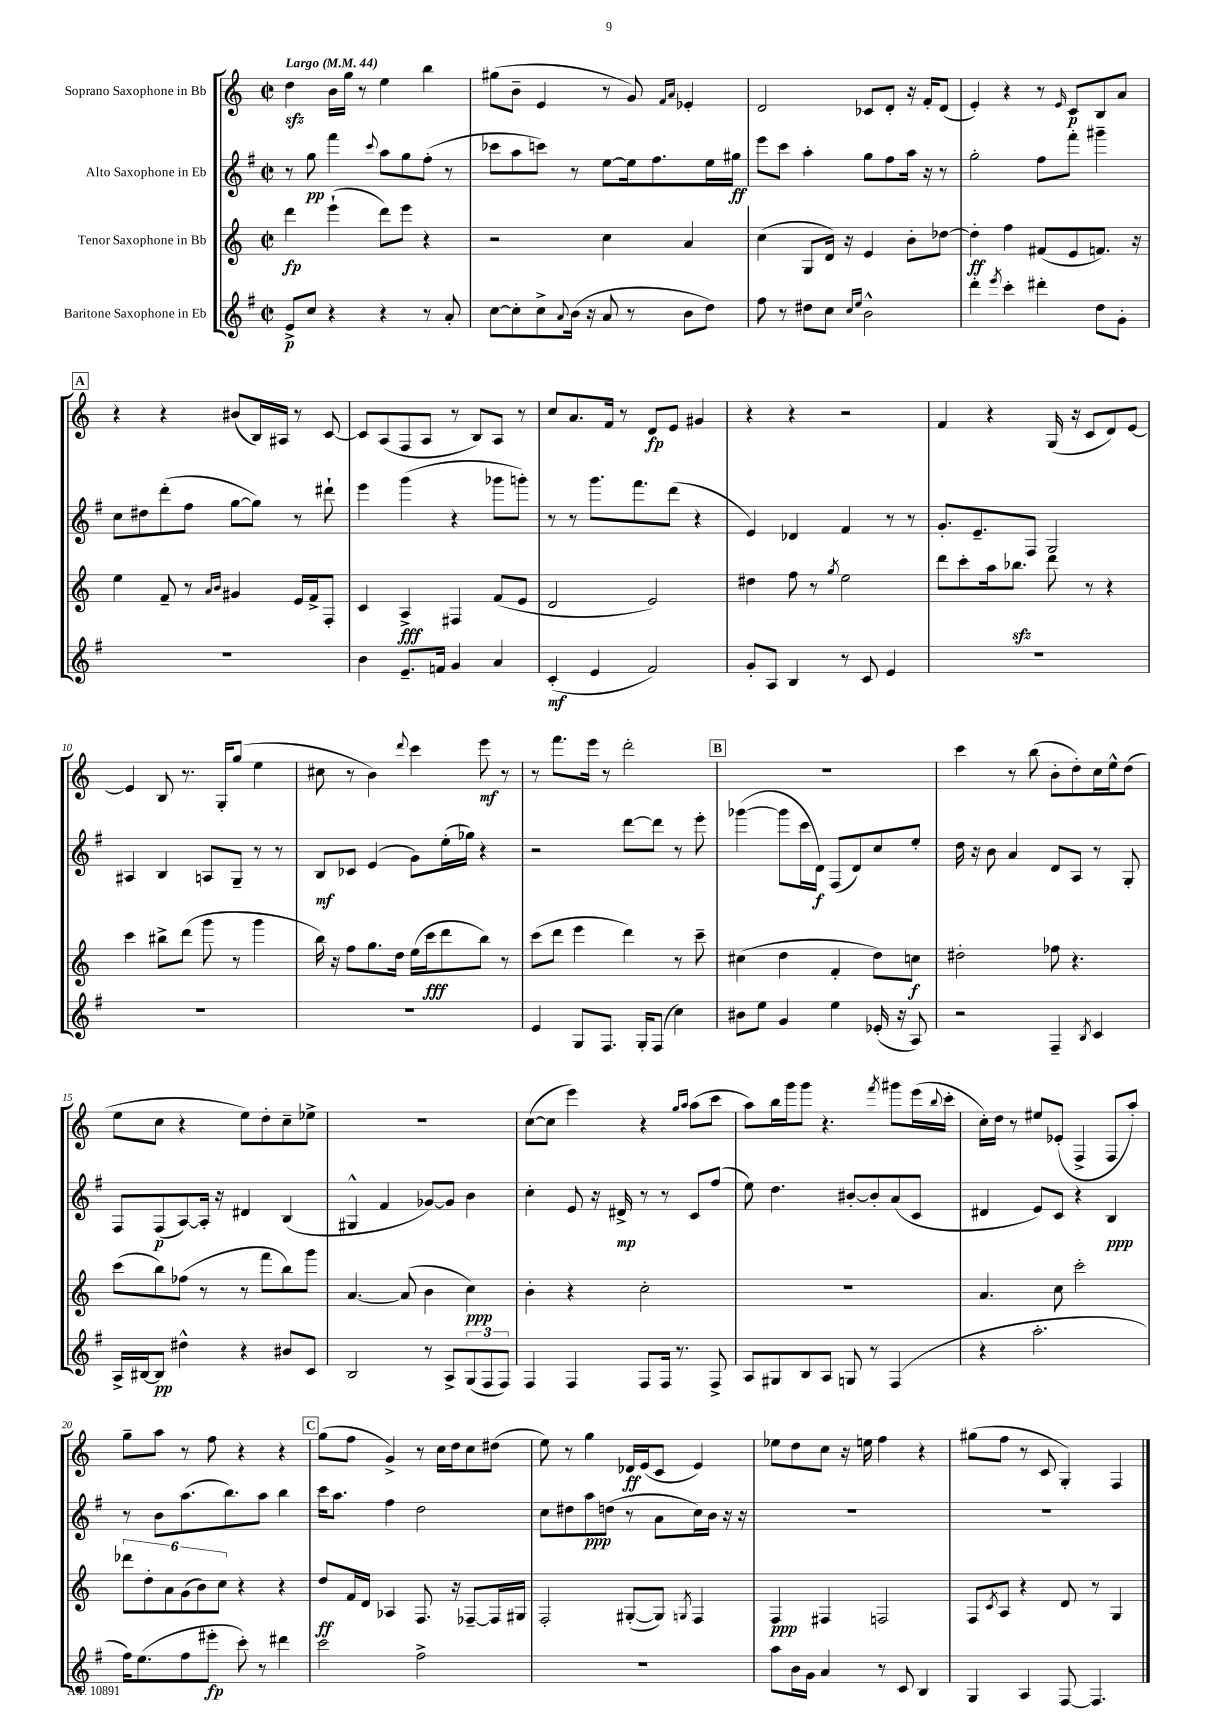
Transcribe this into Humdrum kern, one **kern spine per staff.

**kern	**kern	**kern	**kern
*staff4	*staff3	*staff2	*staff1
*clefG2	*clefG2	*clefG2	*clefG2
*k[f#]	*k[]	*k[f#]	*k[]
*M2/2	*M2/2	*M2/2	*M2/2
*met(c|)	*met(c|)	*met(c|)	*met(c|)
*MM44	*MM44	*MM44	*MM44
8e^	4ddd	8r	4dd
8cc	.	8gg	.
4r	(4eee`	4fff#	16b
.	.	.	16gg
.	.	.	8r
.	.	8qqccc	.
4r	8ddd)	8aa	4ee
.	8eee	8gg	.
8r	4r	(8ff#'	4bb
8a'	.	8r	.
=	=	=	=
[8cc	2r	8ccc-	(8gg#
8cc']	.	8aa	8b~
8cc^	.	8ccc)	4e
8qqa	.	.	.
(16b	.	8r	.
16r	.	.	.
8a	4cc	[8ee	8r
8r	.	16ee]	8g)
.	.	8.ff#	.
.	.	.	16qqf
.	.	.	16qqa
8b	4a	.	4e-'
8dd)	.	16ee	.
.	.	16gg#	.
=	=	=	=
8ff#	(4cc	8eee	2d
8r	.	8ccc	.
8dd#	8G	4aa'	.
8cc	16d)	.	.
.	16r	.	.
16qqcc	.	.	.
16qqee	.	.	.
2b^^	4e	8gg	8c-
.	.	8ff#	8d'
.	8b'	16aa	16r
.	.	16r	16f'
.	[8dd-	8r	(8d
=	=	=	=
4ddd'	4dd-']	2gg'	4e')
8qeee	.	.	.
4ccc'	4ff	.	4r
4ddd#'	(8f#	8ff#	8r
.	.	.	16qqe
.	8e	8fff#'	8c
8dd	8.f)	4ggg#~	8B
8g'	.	.	8a
.	16r	.	.
=	=	=	=
1r	4ee	8cc	4r
.	.	8dd#	.
.	8f~	(8ddd'	4r
.	8r	8ff#	.
.	16qqa	.	.
.	16qqb	.	.
.	4g#	[8gg	(8b#
.	.	8gg])	16B)
.	.	.	16A#
.	16e	8r	8r
.	16f^	.	.
.	8F'	8ddd#`	[8c
=	=	=	=
4b	4c	4eee	8c]
.	.	.	(8A
8.e~	4A^	(4ggg	8F
.	.	.	8A
16f	.	.	.
4g	4F#	4r	8r
.	.	.	8B)
4a	(8f	8ggg-	8A
.	8e	8ggg')	8r
=	=	=	=
(4c'	2d	8r	8cc
.	.	8r	8.a
4e	.	8.ggg	.
.	.	.	16f
.	.	.	8r
.	.	8.fff#	.
2f#)	2e)	.	8d
.	.	(8ddd	8e
.	.	4r	4g#
=	=	=	=
8g'	4dd#	4e)	4r
8A	.	.	.
4B	8ff	4d-	4r
.	8r	.	.
.	8qgg	.	.
8r	2ee	4f#	2r
8c	.	.	.
4e	.	8r	.
.	.	8r	.
=	=	=	=
1r	8ddd	8.g'	4f
.	8ccc'	.	.
.	.	8.e~	.
.	16aa	.	4r
.	8.bb-	.	.
.	.	8F#	.
.	8ddd	2G	(16G
.	.	.	16r
.	8r	.	8c
.	4r	.	8d)
.	.	.	[8e
=	=	=	=
1r	4ccc	4A#	4e]
.	8bb#^	4B	8B
.	(8ddd	.	8.r
.	8ggg	8A	.
.	.	.	16G'
.	8r	8G~	(8gg
.	4ggg	8r	4ee
.	.	8r	.
=	=	=	=
1r	16bb)	8B	8cc#
.	16r	.	.
.	8ff	8c-	8r
.	8.gg	(4e	4b)
.	16dd	.	.
.	.	.	8qqddd
.	(16ee	8g)	4ccc
.	16ccc	.	.
.	8ddd	(16ee'	.
.	.	16gg-)	.
.	8bb)	4r	8eee
.	8r	.	8r
=	=	=	=
4e	(8ccc	2r	8r
.	8ddd	.	8.fff
8G	4eee	.	.
.	.	.	16eee
8.F#	.	.	8r
.	4ddd)	[8ddd	2ddd'
16G'	.	.	.
(8F#	.	8ddd]	.
4cc)	8r	8r	.
.	8ccc~	8eee'	.
=	=	=	=
8b#	(4cc#	([4ggg-	1r
8ee	.	.	.
4g	4dd	8ggg-]	.
.	.	16ccc	.
.	.	16d)	.
4ee	4f'	(8F#	.
.	.	8d)	.
(16e-'	8dd)	8cc	.
16r	.	.	.
8A)	8cc	8ee'	.
=	=	=	=
2r	2dd#'	16dd	4ccc
.	.	16r	.
.	.	8b	.
.	.	4a	8r
.	.	.	(8bb
4F#~	8ff-	8d	8b'
.	4.r	8A	8dd')
8qB	.	.	.
4c	.	8r	16cc
.	.	.	16ee^^
.	.	8G'	(8dd
=	=	=	=
16A^	(8ccc	8F#	8ee
[16B#	.	.	.
8B#]	8bb)	(8F#	8cc
4dd#^^	(8ff-	[8A)	4r
.	8r	16A']	.
.	.	16r	.
4r	8r	4d#	8ee)
.	8fff	.	8dd'
8b#	8bb)	(4B	8cc~
8c	8ggg	.	8ee-^
=	=	=	=
2B	[4.a	4G#^^	1r
.	.	4f#	.
.	(8a]	.	.
8r	4b	[8g-)	.
8A^	.	8g-]	.
(12G	4cc)	4b	.
12F#	.	.	.
12F#)	.	.	.
=	=	=	=
4F#	4b'	4cc'	([8cc
.	.	.	8cc]
4F#	4r	8e	4eee)
.	.	16r	.
.	.	16d#^	.
8F#	2cc'	8r	4r
16F#	.	8r	.
8.r	.	.	.
.	.	.	16qqgg
.	.	.	16qqaa
.	.	8c	(8aa
8F#^	.	(8ff#	8ccc
=	=	=	=
8A	1r	8ee)	8aa)
8G#	.	4.dd	16bb
.	.	.	16ggg
8B	.	.	8ggg
8A	.	.	4.r
8G	.	[8b#'	.
8r	.	8b#']	.
.	.	.	8qfff
(4F#	.	(8a	8ggg#
.	.	8c	(16eee
.	.	.	8qqbb
.	.	.	16ccc'
=	=	=	=
4r	4.a	4d#	16cc')
.	.	.	16dd
.	.	.	8r
2.aa'	.	8e)	8ee#
.	8cc	8c	(8e-'
.	2ccc'	4r	4F^
.	.	4B	8F
.	.	.	8aa')
=	=	=	=
16ff#)	12ddd-	8r	8gg~
(8.ee	.	.	.
.	12dd'	.	.
.	.	8b	8aa
.	12a	.	.
8ff#	(12g	(8.aa	8r
.	12b)	.	.
8eee#'	.	.	8ff
.	12cc	.	.
.	.	8.bb)	.
8ccc')	4r	.	4r
8r	.	8aa	.
4ddd#	4r	4bb	4r
=	=	=	=
2ccc	8dd	16ccc	(8gg
.	.	8.aa	.
.	16f	.	8ff
.	16d	.	.
.	4A-	4ff#	4g^)
2ff#^	8.F	2dd	8r
.	.	.	16cc
.	16r	.	16dd
.	[8F-~	.	8cc
.	16F-]	.	(8dd#
.	16G#	.	.
=	=	=	=
1r	2F'	8cc	8ee)
.	.	8dd#	8r
.	.	8aa	4gg
.	.	(8dd	.
.	([8G#'	8r	16d-
.	.	.	(16e
.	8G#])	8a	8c
.	8qG	.	.
.	4F	16cc)	4e)
.	.	16b	.
.	.	16r	.
.	.	16r	.
=	=	=	=
8aa	4F	1r	8ee-
16b	.	.	8dd
16g	.	.	.
4a	4F#	.	8cc
.	.	.	16r
.	.	.	16ee
8r	2F	.	4ff
8c	.	.	.
4B	.	.	4r
=	=	=	=
4G	8F	1r	(8gg#
.	8qc	.	.
.	8A	.	8ff
4A	4r	.	8r
.	.	.	8c
[8F#	8d	.	4G')
4.F#]	8r	.	.
.	4G	.	4F
==	==	==	==
*-	*-	*-	*-
